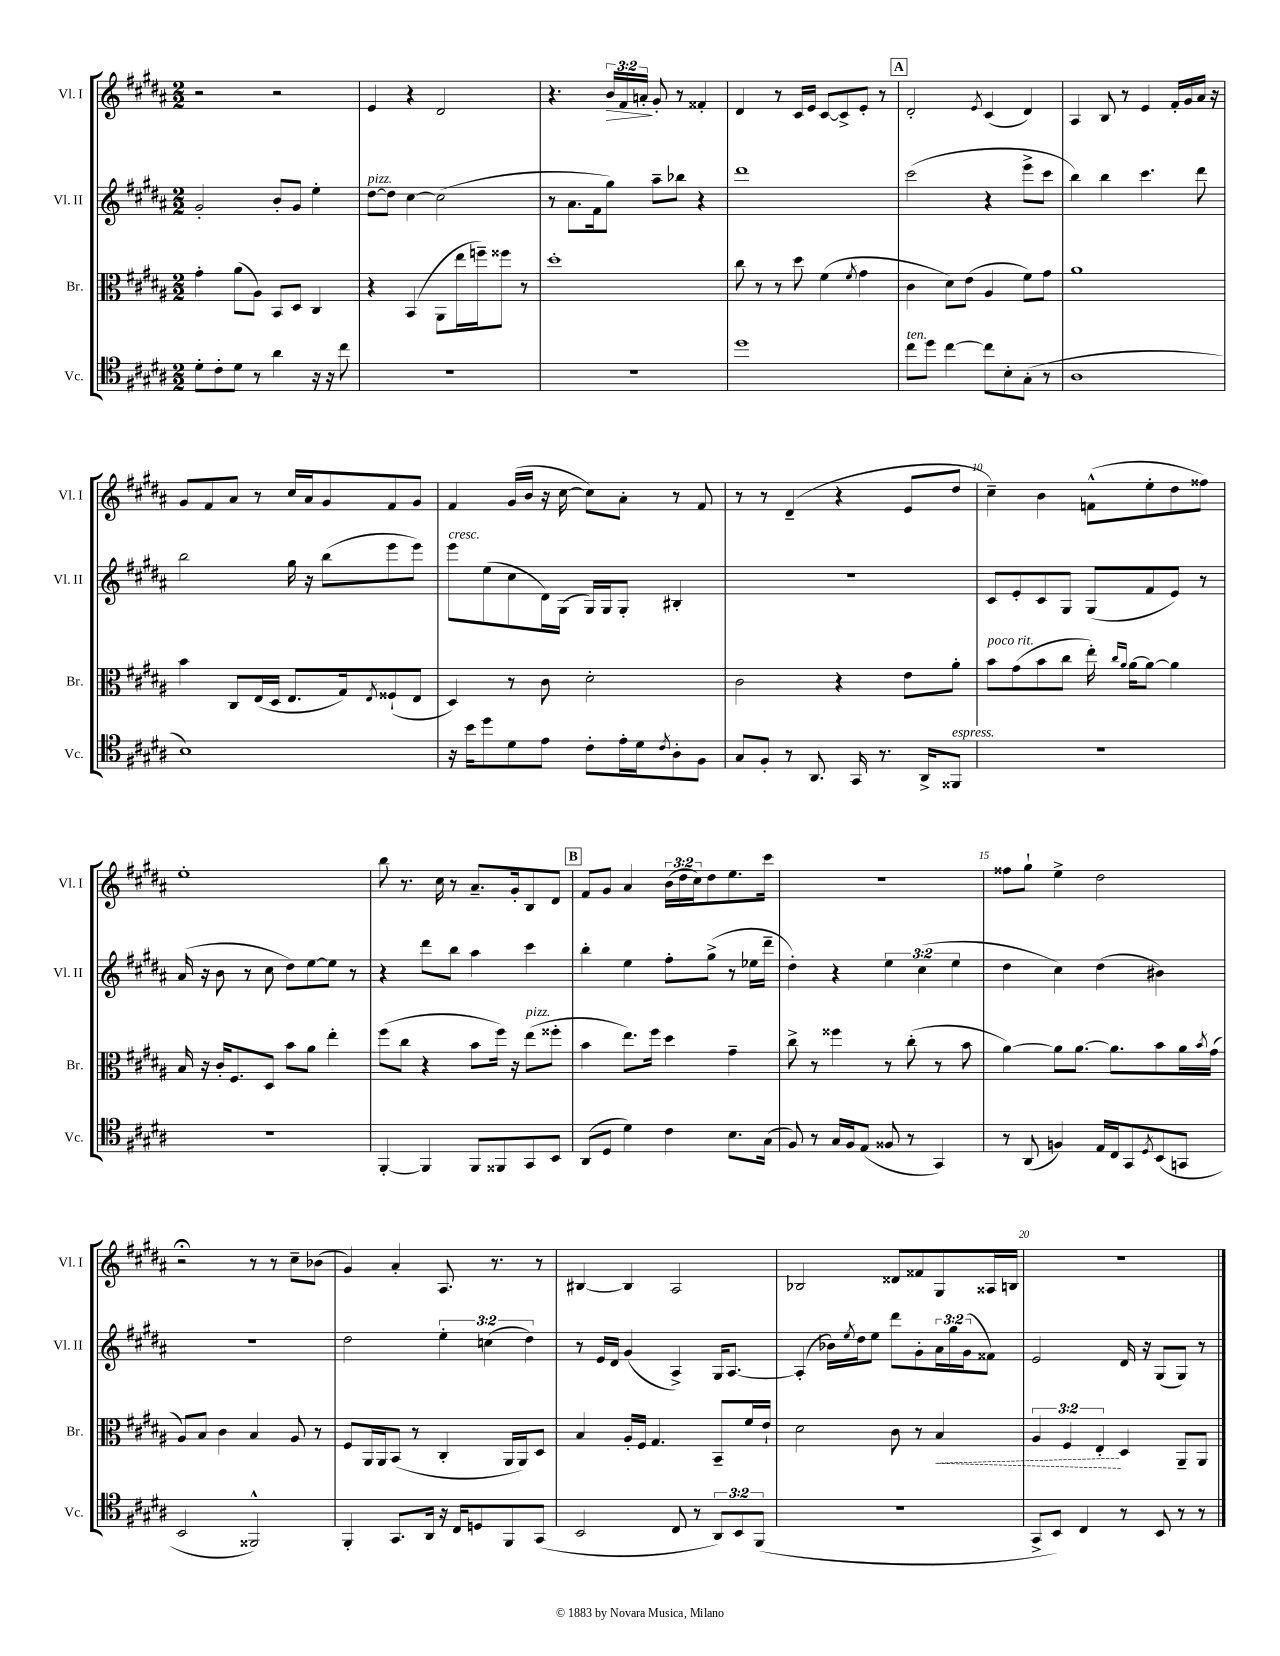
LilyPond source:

<<
\new StaffGroup <<
\new Staff = "s0" \with { instrumentName = "Vl. I" shortInstrumentName = "Vl. I" } {
    \clef treble \key b \major \numericTimeSignature \time 2/2 \override Staff.TupletNumber.text = #tuplet-number::calc-fraction-text
    r2 r2 |
    e'4 r4 dis'2 |
    r4. \tuplet 3/2 { b'16\> fis'16 a'16-.\! } gis'8-. r8 fisis'4-. |
    dis'4 r8 cis'16 e'16 cis'8~ cis'8-> e'8-. r8 |
    \mark \markup { \box "A" } dis'2-. \acciaccatura { e'8 } cis'4( dis'4) |
    ais4 b8 r8 e'4 fis'16-. gis'16 ais'16 r16 |
    gis'8 fis'8 ais'8 r8 cis''16 ais'16 gis'8 fis'8 gis'8 |
    fis'4 gis'16( b'16 r16 cis''16~ cis''8) ais'8-. r8 fis'8 |
    r8 r8 dis'4--( r4 e'8 dis''8 |
    cis''4--) b'4 f'8-^( e''8-. dis''8 fisis''8) |
    e''1-. |
    b''8 r8. cis''16 r8 ais'8.-- gis'16-. b8 dis'8 |
    \mark \markup { \box "B" } fis'8 gis'8 ais'4 \tuplet 3/2 { b'16( dis''16 cis''16) } dis''8 e''8. cis'''16 |
    R1 |
    fisis''8 gis''8-! e''4-> dis''2 |
    r2\fermata r8 r8 cis''8-- bes'8( |
    gis'4) ais'4-. ais8. r8. r8 |
    bis4~ bis4 ais2 |
    bes2 disis'8 fisis'8 gis8 aisis16 b16 |
    R1 \bar "|." |
}
\new Staff = "s1" \with { instrumentName = "Vl. II" shortInstrumentName = "Vl. II" } {
    \clef treble \key b \major \numericTimeSignature \time 2/2 \override Staff.TupletNumber.text = #tuplet-number::calc-fraction-text
    gis'2-. b'8-. gis'8 e''4-. |
    dis''8~^\markup { \italic "pizz." } dis''8 cis''4~ cis''2( |
    r8 ais'8. fis'16 gis''8) ais''8-- bes''8 r4 |
    dis'''1 |
    \mark \markup { \box "A" } cis'''2( r4 e'''8-> cis'''8 |
    b''4) b''4 cis'''4. dis'''8 |
    b''2 gis''16 r16 b''8( e'''8 e'''8) |
    e'''8^\markup { \italic "cresc." } e''8( cis''8 dis'16) gis16( gis16) gis16 gis8-. bis4-. |
    R1 |
    cis'8 e'8-. cis'8 gis8 gis8( fis'8 e'8) r8 |
    ais'16( r16 b'8 r8 cis''8 dis''8) e''8~ e''8 r8 |
    r4 dis'''8 b''8 ais''4 cis'''4 |
    \mark \markup { \box "B" } b''4-. e''4 fis''8-. gis''8->( r8 ees''16 dis'''16-- |
    dis''4-.) r4 \tuplet 3/2 { e''4 cis''4( e''4 } |
    dis''4 cis''4) dis''4( bis'4) |
    R1 |
    dis''2 \tuplet 3/2 { e''4-. c''4( dis''4) } |
    r8 e'16 dis'16 gis'4( ais4->) gis16 ais8.~ |
    ais4-.( bes'16) \acciaccatura { e''8 } dis''16 e''8 dis'''8 gis'8-. \tuplet 3/2 { ais'16 gis''16 gis'16( } fisis'8) |
    e'2 dis'16 r16 gis8( gis8) r8 \bar "|." |
}
\new Staff = "s2" \with { instrumentName = "Br." shortInstrumentName = "Br." } {
    \clef alto \key b \major \numericTimeSignature \time 2/2 \override Staff.TupletNumber.text = #tuplet-number::calc-fraction-text
    gis'4-. ais'8( ais8) b,8 dis8 cis4 |
    r4 b,4( ais,8 e''16 f''16--) fisis''8 r8 |
    dis''1-. |
    cis''8 r8 r8 dis''8 fis'4( \acciaccatura { fis'8 } gis'4 |
    \mark \markup { \box "A" } cis'4 dis'8) e'8( ais4 fis'8) gis'8 |
    ais'1 |
    b'4 cis8 e16( dis16 e8. gis16) \acciaccatura { e8 } fisis8-!( e8 |
    dis4) r8 cis'8 dis'2-. |
    cis'2 r4 e'8 ais'8-. |
    b'8^\markup { \italic "poco rit." } gis'8( b'8 cis''8 e''16-.) \grace { cis''16 ais'16 } ais'16~ ais'8~ ais'4 |
    b16 r16 cis'16-. fis8. dis8 b'8 ais'8 e''4-. |
    fis''8( cis''8 r4 b'8 fis''16) r16 e''8^\markup { \italic "pizz." }( fisis''8-. |
    \mark \markup { \box "B" } b'4 e''8.) fis''16 dis''4 gis'4-- |
    cis''8-> r8 fisis''4 r8 cis''8-.( r8 b'8 |
    ais'4~) ais'8 ais'8.~ ais'8. b'8 ais'16 \acciaccatura { b'8 } gis'16( |
    ais8) b8 cis'4 b4 ais8 r8 |
    fis8 ais,16 ais,16 b,8( r8 cis4-. ais,16 ais,16) dis8 |
    b4 ais16-. fis16 gis4. b,8-- fis'16 e'16-! |
    dis'2 cis'8 r8 \once \override Hairpin.style = #'dashed-line b4\< |
    \tuplet 3/2 { ais4 fis4 e4-.\! } dis4 ais,8-- ais,8 \bar "|." |
}
\new Staff = "s3" \with { instrumentName = "Vc." shortInstrumentName = "Vc." } {
    \clef tenor \key b \major \numericTimeSignature \time 2/2 \override Staff.TupletNumber.text = #tuplet-number::calc-fraction-text
    dis'8-. cis'8-. dis'8 r8 ais'4 r16 r16 cis''8 |
    R1 |
    R1 |
    dis''1 |
    \mark \markup { \box "A" } cis''8^\markup { \italic "ten." } dis''8 cis''4~ cis''8 b8-. gis8-.( r8 |
    ais1 |
    b1) |
    r16 b'16 dis''8 dis'8 e'8 cis'8-. e'16-. dis'16 \acciaccatura { cis'8 } ais8-. fis8 |
    gis8 fis8-. r8 ais,8. gis,16 r8. ais,16-> fisis,8^\markup { \italic "espress." } |
    R1 |
    R1 |
    fis,4~-. fis,4 fis,8 fisis,8 gis,8 b,8 |
    \mark \markup { \box "B" } ais,8( dis8 dis'4) cis'4 b8. gis16( |
    fis8) r8 gis16 fis16 e8( fisis8 r8 gis,4) |
    r8 ais,8( f4) e16 cis16 gis,8 \acciaccatura { dis8 } b,8( g,8 |
    b,2 fisis,2-^) |
    fis,4-. gis,8. ais,16 r16 cis16 d8 fis,8 gis,8( |
    b,2 cis8 r8 \tuplet 3/2 { ais,8) b,8 fis,8( } |
    R1 |
    gis,8-> b,8) cis4 r8 b,8 r8 r8 \bar "|." |
}
>>
>>
\layout { \context { \Score \override BarNumber.break-visibility = ##(#f #t #t) barNumberVisibility = #(every-nth-bar-number-visible 5) } }
